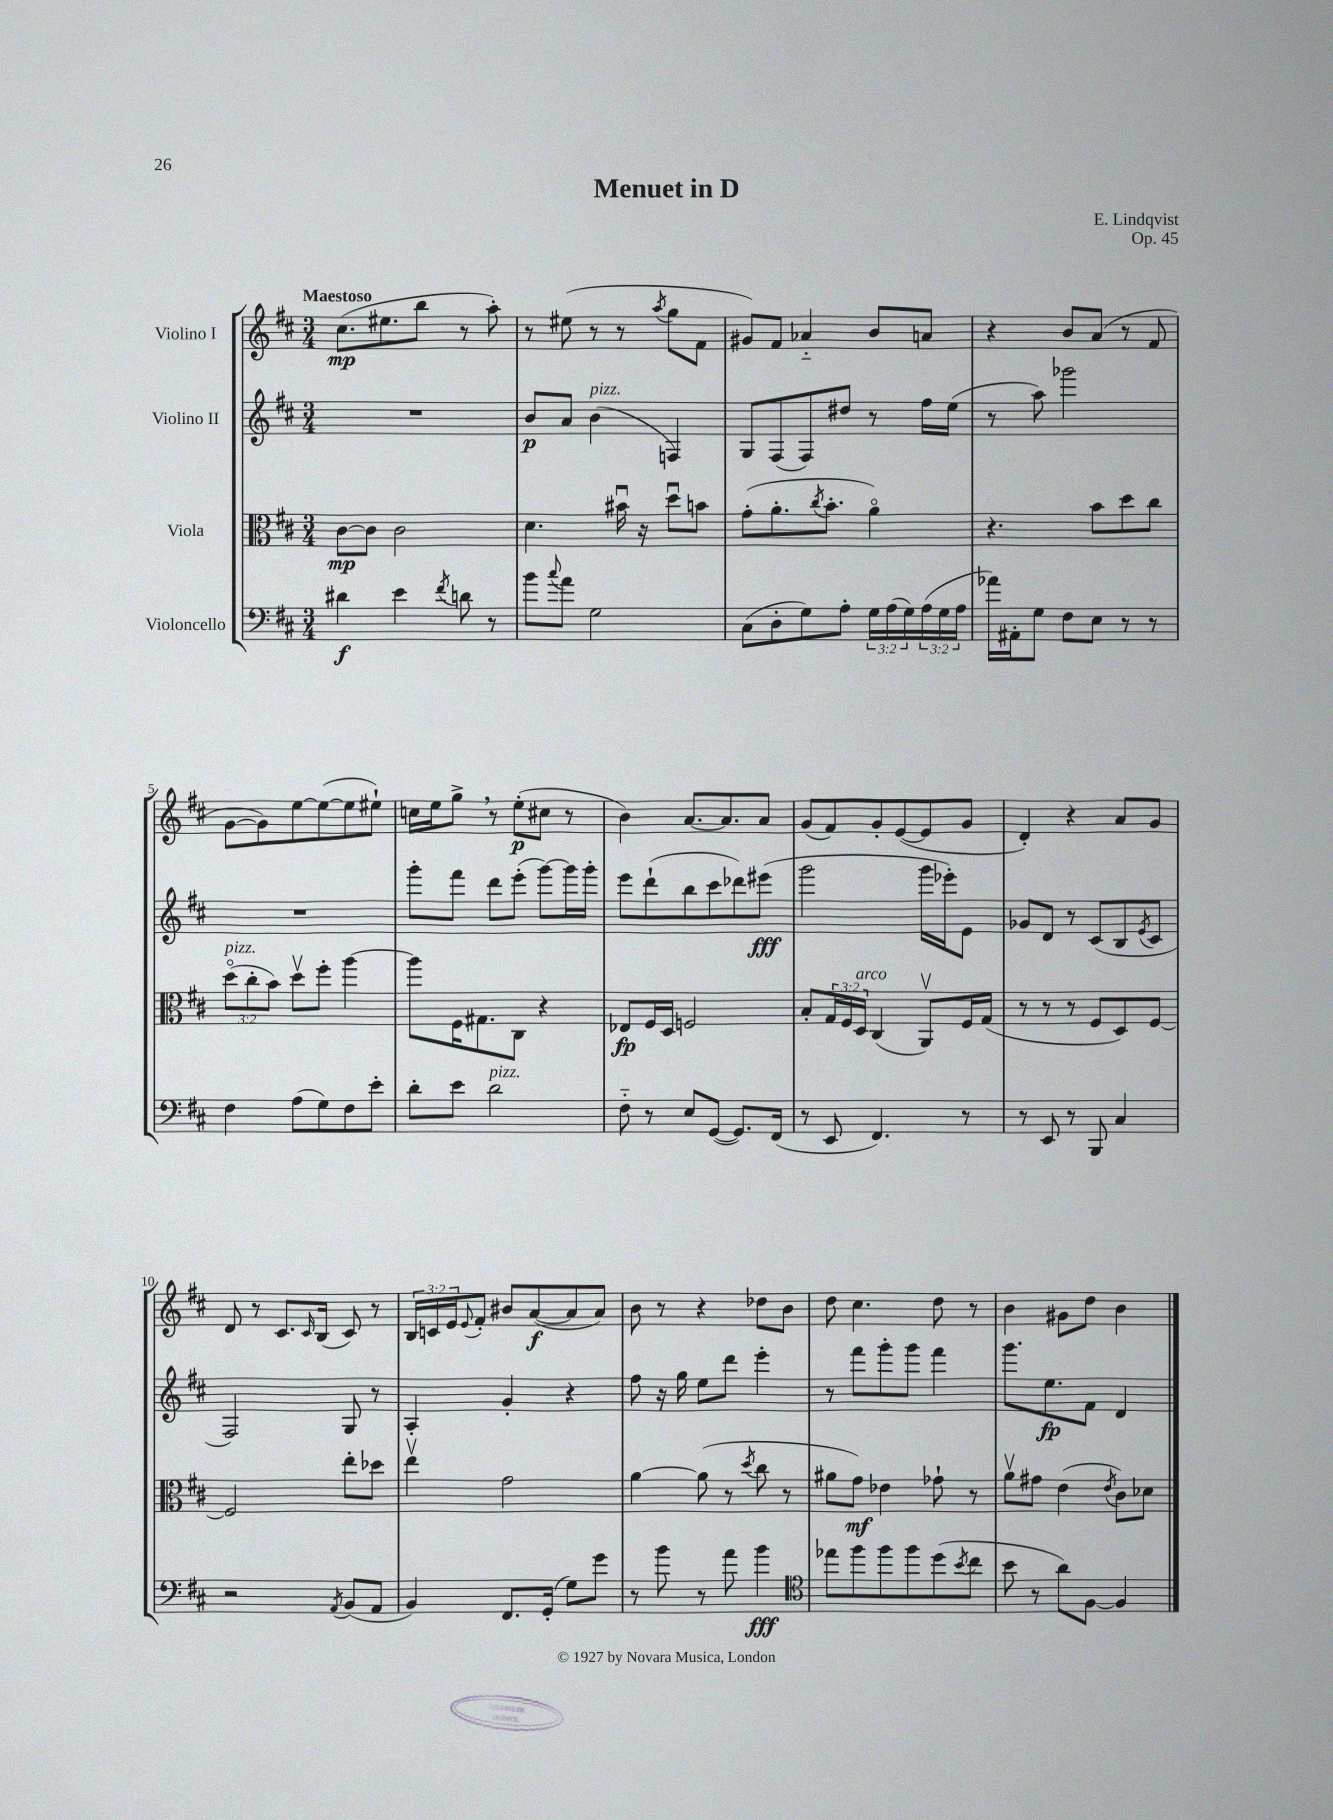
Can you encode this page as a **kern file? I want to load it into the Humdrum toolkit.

**kern	**kern	**kern	**kern
*staff4	*staff3	*staff2	*staff1
*clefF4	*clefC3	*clefG2	*clefG2
*k[f#c#]	*k[f#c#]	*k[f#c#]	*k[f#c#]
*M3/4	*M3/4	*M3/4	*M3/4
4d#	[8c#	2.r	(8.cc#
.	8c#]	.	.
.	.	.	8.ee#
4e	2c#	.	.
.	.	.	8bb
8qf#	.	.	.
8d	.	.	8r
8r	.	.	8aa')
=	=	=	=
8b	4.d	8b	8r
8qqcc#	.	.	.
8a	.	8a	(8ee#
2G	.	(4b	8r
.	16b#u	.	8r
.	16r	.	.
.	.	.	8qaa
.	8ddu	4F)	8gg
.	8b	.	8f#
=	=	=	=
(8C#	(8g'	8G	8g#)
8D'	8.a'	(8F#	8f#
8G)	.	8F#)	4a-'~
.	8qcc#	.	.
.	8.b'	.	.
8A'	.	8dd#	.
24G	4ao)	8r	8b
(24A	.	.	.
24G)	.	.	.
(24A	.	16ff#	8a
24G	.	.	.
.	.	(16ee	.
24A	.	.	.
=	=	=	=
16a-)	4.r	8r	4r
16AA#'	.	.	.
8G	.	8aa)	.
8F#	.	2ggg-	8b
8E	8b	.	(8a
8r	8dd	.	8r
8r	8cc#	.	8f#
=	=	=	=
4F#	(12ddo	2.r	[8g
.	12cc#'	.	.
.	.	.	8g])
.	12b)	.	.
(8A	8ddv	.	[8ee
8G)	8ff#'	.	(8ee_
8F#	[4aa	.	8ee]
8e'	.	.	8ee#`)
=	=	=	=
8d'	8aa]	8ggg'	16cc
.	.	.	16ee
8e	16F#	8fff#	8gg^
.	8.G#	.	.
2d	.	8ddd	8r
.	8C#	(8eee'	(8ee'
.	4r	[8ggg)	8cc#
.	.	16ggg]	8r
.	.	16ggg'	.
=	=	=	=
8F#'~	8E-	8eee	4b)
8r	16F#	(8ddd`	.
.	16D	.	.
8E	2F	8bb	[8.a
([8GG	.	8ccc#	.
.	.	.	8.a]
8.GG])	.	8ddd-)	.
.	.	(8eee#	8a
(16FF#	.	.	.
=	=	=	=
8r	8B'	2ggg	(8g
8EE	24G	.	8f#)
.	24F#	.	.
.	24D	.	.
4.FF#)	(4C#	.	8g'
.	.	.	([8e
.	8AAv)	16ggg	8e]
.	.	16eee-')	.
8r	16F#	8e	8g
.	(16G	.	.
=	=	=	=
8r	8r	8g-	4d')
8EE	8r	8d	.
8r	8r	8r	4r
8BBB	8F#	(8c#	.
4C#	8D)	8B	8a
.	.	8qe	.
.	[8F#	8c#	8g
=	=	=	=
2r	2F#]	2F#)	8d
.	.	.	8r
.	.	.	8.c#
.	.	.	16qqc#
.	.	.	(16B
8qAA	.	.	.
(8BB	8ee'	8G	8c#)
8AA	8dd-	8r	8r
=	=	=	=
4BB)	4eev	4A'	24B
.	.	.	24c
.	.	.	24e
.	.	.	8qqe
.	.	.	8f#'
8.FF#	2g	4g'	8b#
.	.	.	([8a
(16GG'	.	.	.
8G)	.	4r	8a]
8g	.	.	8a)
=	=	=	=
8r	[4a	8ff#	8b
8b	.	16r	8r
.	.	16gg	.
8r	(8a]	8ee	4r
8a	8r	8ddd	.
.	8qdd	.	.
4b	8cc#	4eee'	8dd-
.	8r	.	8b
=	=	=	=
*clefC4	*	*	*
8ee-	8a#	8r	8dd
8ff#	8g)	8fff#	4.cc#
8ff#	4e-	8ggg'	.
8ff#	.	8ggg	.
(8dd	8g-`	4fff#	8dd
8qb	.	.	.
8cc#	8r	.	8r
=	=	=	=
8b	8av	8.ggg	4b
8r	8g#	.	.
.	.	8.ee	.
8a)	(4e	.	8g#
[8F#	.	8f#	8dd
.	8qe	.	.
4F#]	8c#)	4d	4b
.	8d-	.	.
==	==	==	==
*-	*-	*-	*-
